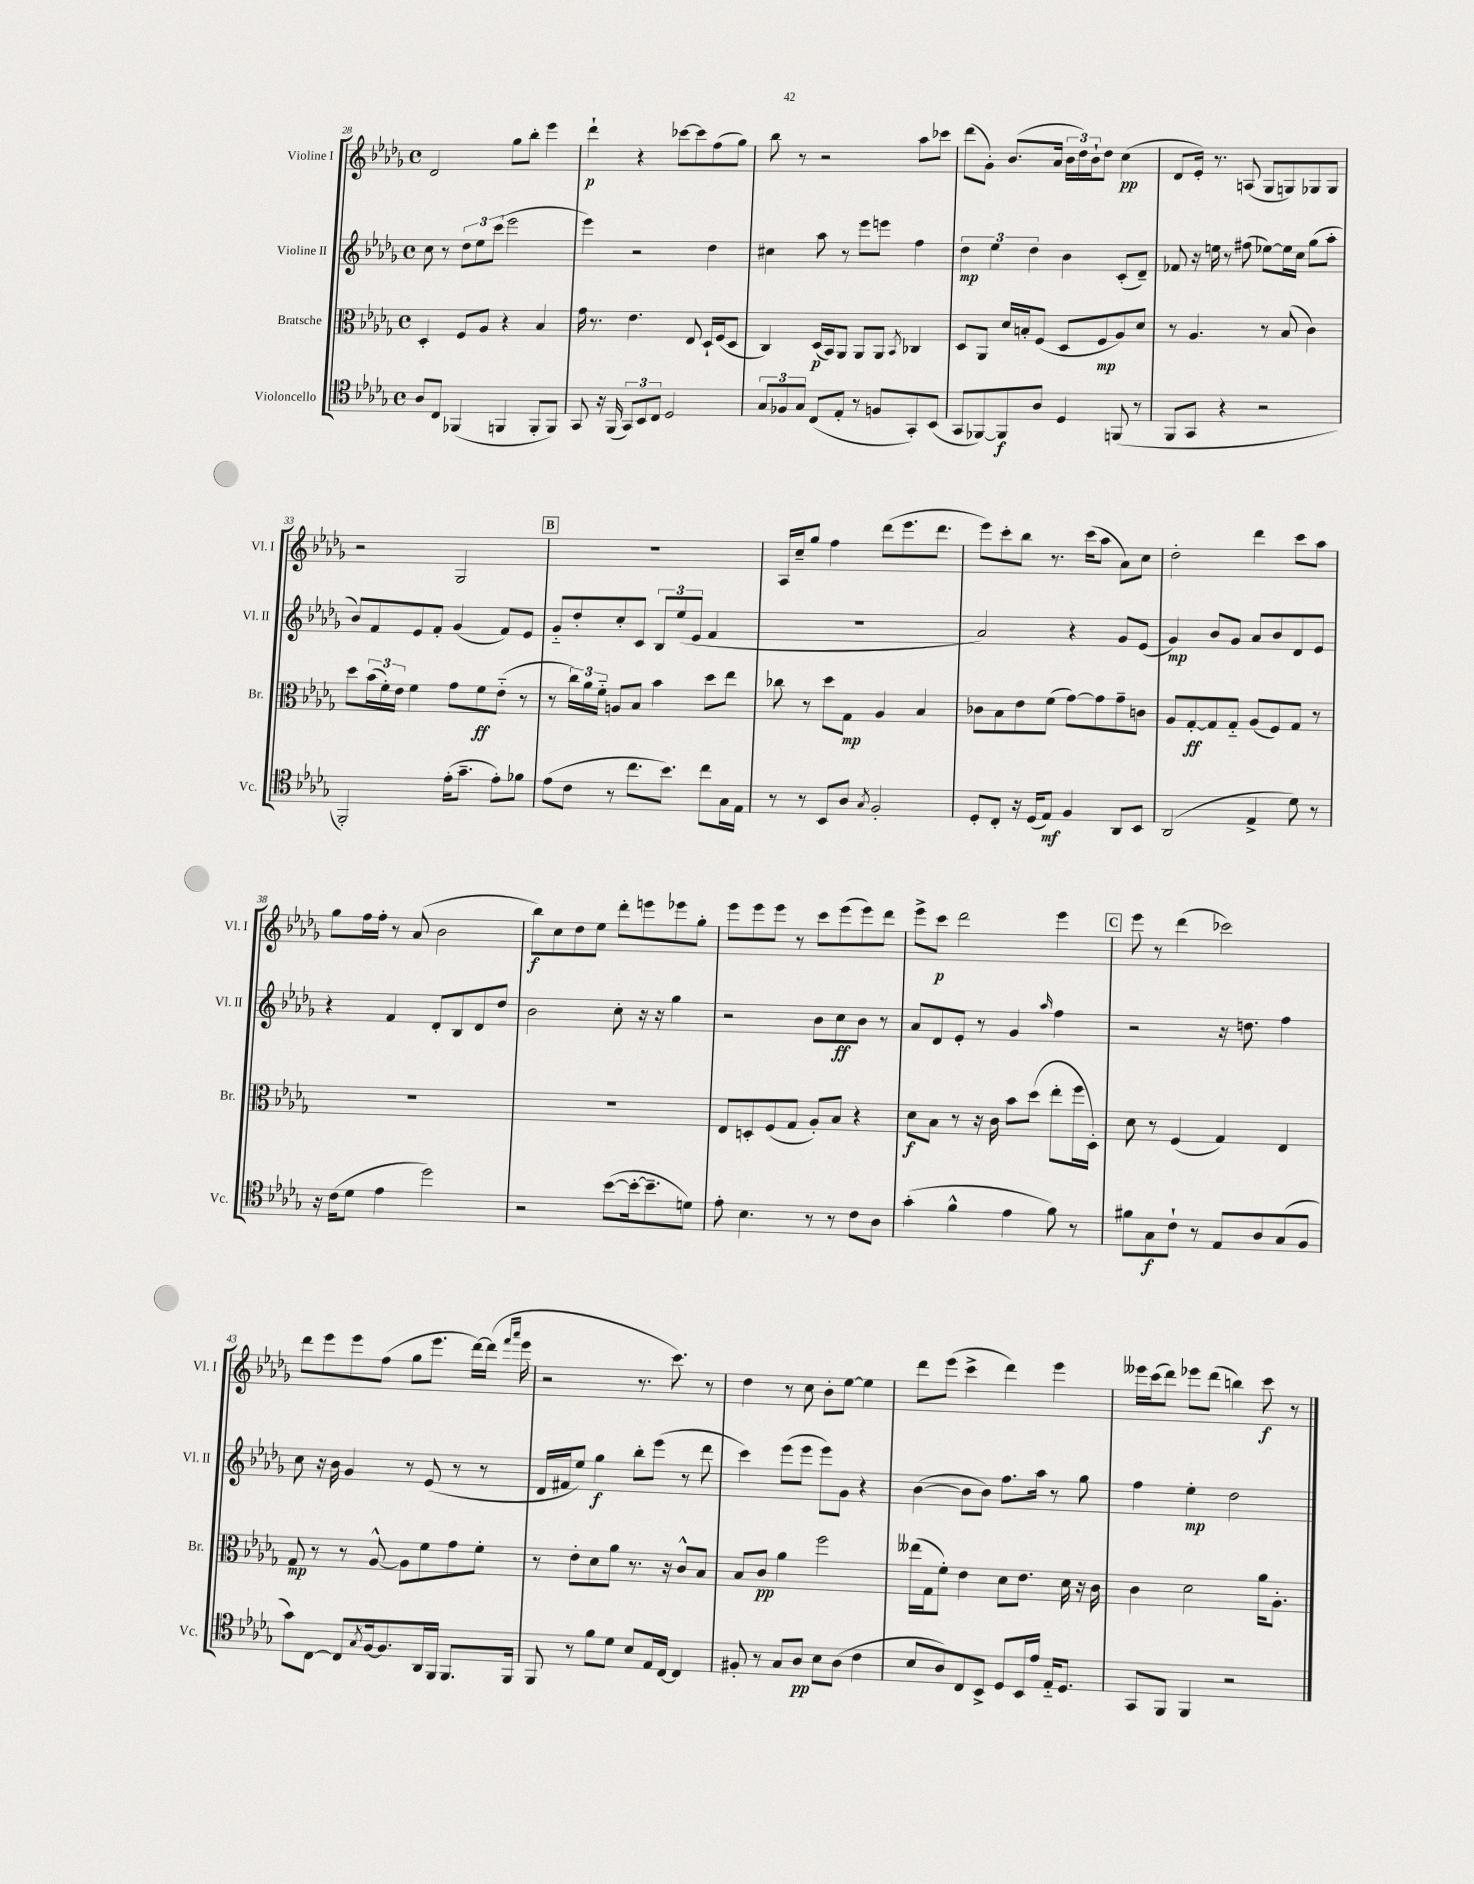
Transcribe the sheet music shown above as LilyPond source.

<<
\new StaffGroup <<
\new Staff = "s0" \with { instrumentName = "Violine I" shortInstrumentName = "Vl. I" } {
    \clef treble \key des \major \defaultTimeSignature \time 4/4
    des'2 ges''8 bes''8-. ees'''4 |
    des'''4-!\p r4 ces'''8~ ces'''8 f''8( ges''8) |
    bes''8 r8 r2 aes''8 ces'''8 |
    des'''8( ges'8-.) bes'8.( aes'16 \tuplet 3/2 { bes'16 des''16) bes'16-! } des''8 c''4\pp( |
    des'8 ees'16-.) r8. a8( ges8 g8) ges8 ges8 |
    r2 ges2 |
    \mark \markup { \box "B" } R1 |
    aes16 c''16-- ges''8 f''4 des'''8( ees'''8. des'''8. |
    ees'''8) c'''8-. bes''8 r8. c'''16( aes''8 aes'8) c''8 |
    des''2-. des'''4 c'''8 aes''8 |
    ges''8 f''16 f''16-. r8 aes'8( bes'2 |
    bes''8\f) c''8 des''8 ees''8 des'''8-. e'''8 ees'''8 ges''8-. |
    ees'''8 ees'''8 ees'''8 r8 c'''8 ees'''8( ees'''8) des'''8 |
    ees'''8-> c'''8\p des'''2 ees'''4 |
    \mark \markup { \box "C" } ees'''8 r8 des'''4( ces'''2) |
    des'''8 ees'''8 ees'''8 f''8( ges''8 ees'''8. des'''16~) des'''16( \grace { f'''16 aes'''16 } ees'''16 |
    r2 r8. c'''8.) r8 |
    des''4 r8 c''8 bes'8-. ees''8~ ees''4 |
    des'''8 ees'''8( c'''4-> des'''4) ees'''4 |
    eeses'''16 c'''16( des'''8) ees'''8 des'''8( b''4) c'''8\f r8 \bar "|." |
}
\new Staff = "s1" \with { instrumentName = "Violine II" shortInstrumentName = "Vl. II" } {
    \clef treble \key des \major \defaultTimeSignature \time 4/4
    c''8 r8 \tuplet 3/2 { des''8 ees''8 c'''8( } ees'''2 |
    ees'''4) r2 des''4 |
    cis''4 aes''8 r8 ees'''8 e'''8 f''4 |
    \tuplet 3/2 { des''4\mp ees''4 des''4 } bes'4 c'8-.( des'8--) |
    fes'8 r16 e''16 r8 fis''8( ees''8~) ees''16 c''16 ges''8( aes''8-. |
    bes'8) f'8 ees'8 f'8-. ges'4( f'8) ees'8 |
    \mark \markup { \box "B" } ges'8-_ des''8-. c''8-. c'8 \tuplet 3/2 { bes8 ees''8( ees'8 } f'4 |
    r1 |
    aes'2) r4 ges'8 ees'8( |
    ges'4\mp) bes'8 ges'8 aes'8 bes'8 des'8 ees'8 |
    r4 f'4 des'8-. bes8 des'8 des''8 |
    bes'2 c''8-. r16 r16 ges''4 |
    r2 bes'8 c''8\ff bes'8 r8 |
    aes'8 des'8 ees'8-. r8 ges'4 \grace { aes''16 } f''4 |
    \mark \markup { \box "C" } r2 r16 d''8. f''4 |
    c''8 r16 bes'16 ges'4 r8 ees'8( r8 r8 |
    des'16 fis'16 ees''8) ges''4\f bes''8-. ees'''8( r8 des'''8 |
    c'''4) ees'''8( ees'''8 ees'''8) ges'8 r4 |
    bes'4~( bes'8 bes'8) f''8. aes''16 r8 ges''8 |
    f''4 ees''4-.\mp des''2 \bar "|." |
}
\new Staff = "s2" \with { instrumentName = "Bratsche" shortInstrumentName = "Br." } {
    \clef alto \key des \major \defaultTimeSignature \time 4/4
    des4-. f8 aes8 r4 bes4 |
    ges'16 r8. ees'4. ees8 des16-! f16( des8 |
    c4) des16\p( bes,16) aes,8 aes,8 aes,8 \acciaccatura { bes,8 } ces4 |
    des8 aes,8 des'16 b16-. f8( des8 f8\mp aes8) des'8 |
    r8 aes4. r8 bes8( c'4) |
    des''8 \tuplet 3/2 { bes'16( f'16-.) ees'16 } f'4 ges'8 f'8\ff ees'8-_( r8 |
    \mark \markup { \box "B" } r8 \tuplet 3/2 { c''16) aes'16 f'16-_ } a8 bes8 bes'4 des''8 ees''8 |
    ces''8 r8 des''8 ges8\mp aes4 bes4 |
    ces'8 bes8 ees'8 f'8( ges'8~) ges'8 ges'8-- c'8 |
    aes8 ges8~-.\ff ges8 ges8-_ aes8( f8) ges8 r8 |
    R1 |
    R1 |
    ees8 d8-. f8( ges8 aes8-.) bes8 r4 |
    des'8\f bes8 r8 r16 c'16 bes'8 des''8( ees''8-. f''16 des16-.) |
    \mark \markup { \box "C" } des'8 r8 f4( ges4) ees4 |
    ges8\mp r8 r8 aes8~-^ aes8 f'8 ges'8 f'8-. |
    r8 ees'8-. des'8 aes'8 r8. r16 c'8-^ bes8 |
    bes8 c'8\pp aes'4 f''2 |
    eeses''16( ges16 f'8-.) ees'4 des'8 ees'8. des'16 r16 c'16 |
    c'4 des'2 aes'16 aes8.-. \bar "|." |
}
\new Staff = "s3" \with { instrumentName = "Violoncello" shortInstrumentName = "Vc." } {
    \clef tenor \key des \major \defaultTimeSignature \time 4/4
    aes8 c8 fes,4( f,4 f,8-. f,8) |
    ges,8 r16 f,16( \tuplet 3/2 { ges,8) bes,8 c8 } des2 |
    \tuplet 3/2 { ges8 fes8 ges8 } c8( ees8-. r8 f8 ges,8-.) bes,8( |
    ges,8 fes,8~) fes,8\f aes8 des4 f,8( r8 |
    f,8 ges,8 r4 r2 |
    f,2-.) ees'16-.( ges'8.-- ees'8-.) fes'8 |
    \mark \markup { \box "B" } ees'8( c'8 r8 c''8. bes'8.) c''8 ges16 ees16 |
    r8 r8 bes,8 aes8 \acciaccatura { ges8 } f2-. |
    des8-. c8-. r16 des16( ees8\mf) f4 aes,8 bes,8 |
    aes,2( ees4-> des'8) r8 |
    r16 c'16( des'8 ees'4 des''2) |
    r2 bes'8~( bes'16~-. bes'8.-- d'8) |
    ees'8-. bes4. r8 r8 c'8 aes8 |
    ges'4-.( f'4-^ ees'4 f'8) r8 |
    \mark \markup { \box "C" } fis'8 ges8\f c'8-! r8 ees8 aes8 ges8( f8 |
    ges'8) c8~ c8 \acciaccatura { ges8 } f16~ f8. aes,16 f,16 f,8. f,16 |
    f,8 r8 f'8 des'8 bes8 ees16 c16~ c4 |
    fis8-. r8 ges8 aes8\pp bes8 aes8( c'4 |
    bes8 aes8) c8 bes,8-> des8 bes,16 ees'16 ees16-_ des8. |
    ges,8 f,8 f,4 r2 \bar "|." |
}
>>
>>
\layout { \context { \Score currentBarNumber = #28 } }
